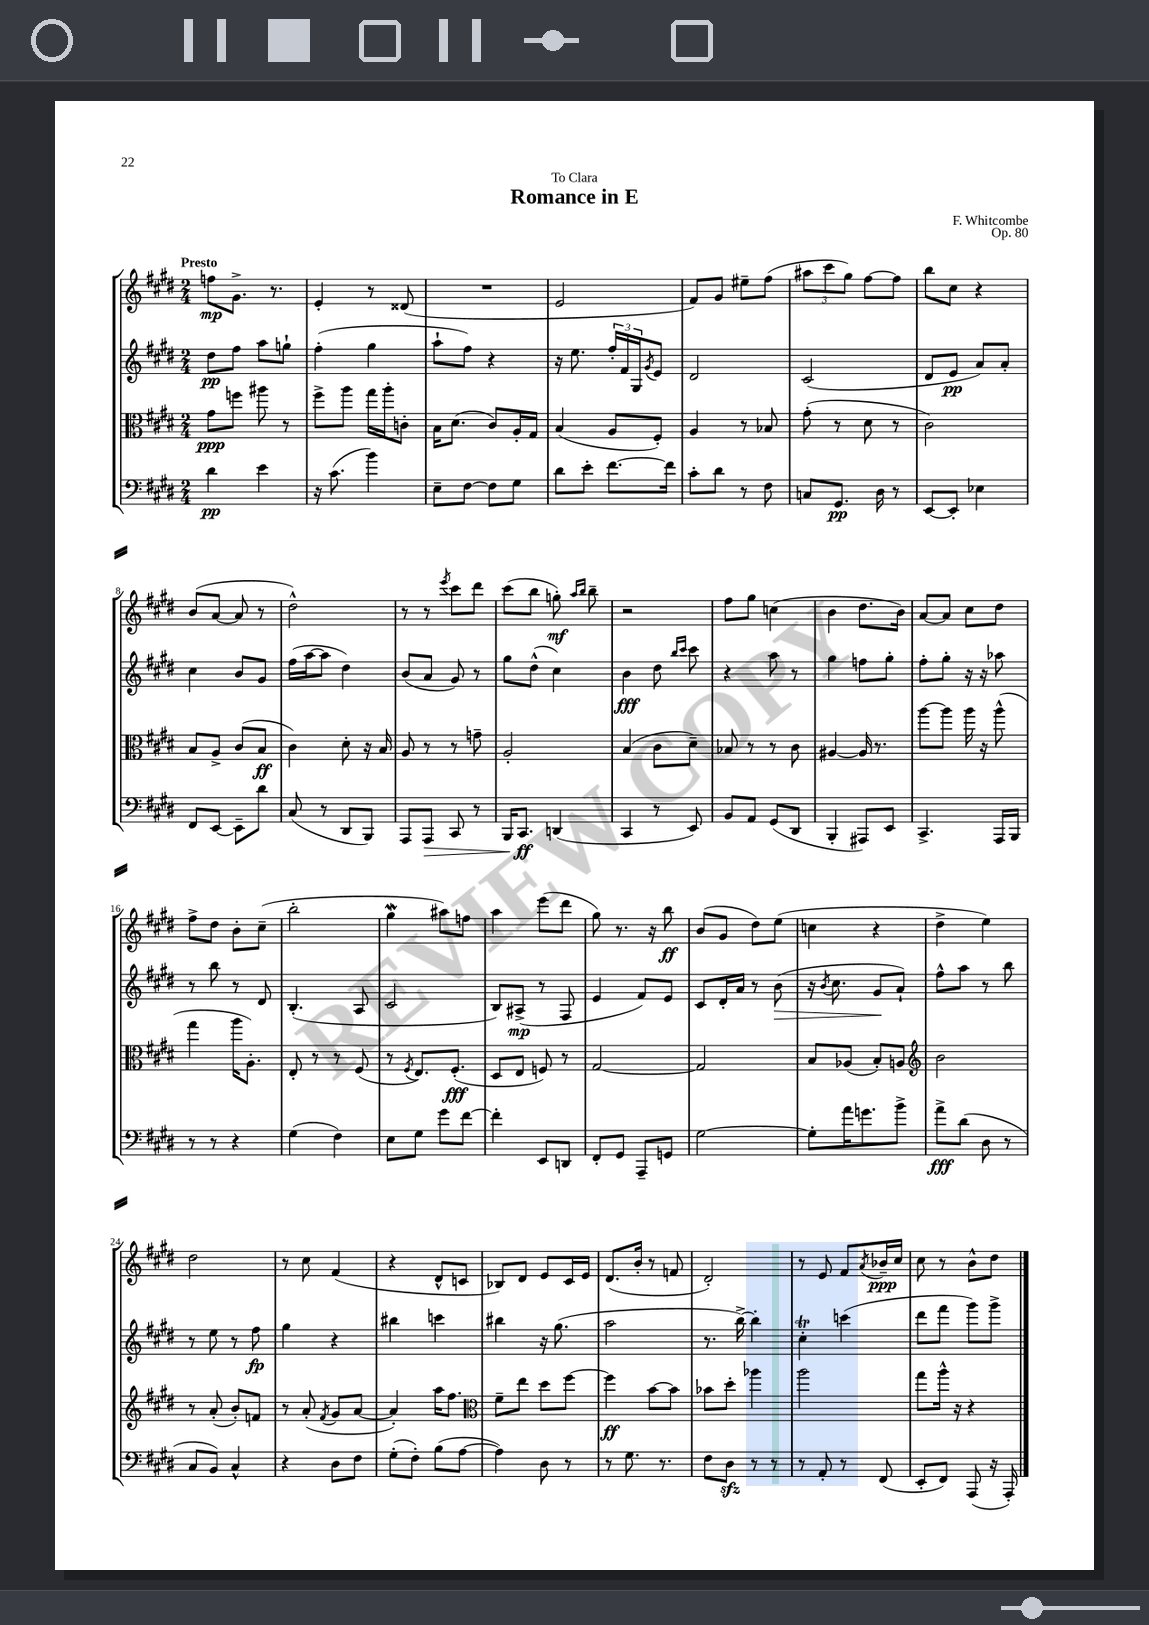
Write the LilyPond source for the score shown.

\header { title = "Romance in E" composer = "F. Whitcombe" dedication = "To Clara" opus = "Op. 80" }
<<
\new StaffGroup <<
\new Staff = "s0" {
    \clef treble \key e \major \numericTimeSignature \time 2/4 \tempo "Presto"
    f''8\mp gis'8.-> r8. |
    e'4-. r8 disis'8( |
    R2 |
    e'2 |
    fis'8) gis'8 eis''8-- fis''8( |
    \tuplet 3/2 { ais''8 cis'''8 gis''8) } fis''8~ fis''8 |
    b''8 cis''8 r4 |
    b'8( a'8~ a'8 r8 |
    dis''2-^) |
    r8 r8 \acciaccatura { e'''8 } cis'''8 dis'''8 |
    cis'''8( b''8 g''8-.\mf) \grace { a''16 b''16 } b''8-- |
    r2 |
    fis''8 gis''8 c''4( |
    b'4 dis''8. b'16) |
    a'8~ a'8 cis''8 dis''8 |
    fis''8-> dis''8 b'8-. cis''8--( |
    b''2-. |
    gis''4\mordent ais''8) f''8 |
    a''4 e'''8( dis'''8 |
    gis''8) r8. r16 b''8\ff |
    b'8( gis'8 dis''8) e''8( |
    c''4 r4 |
    dis''4-> e''4) |
    dis''2 |
    r8 cis''8 fis'4( |
    r4 dis'8-^ c'8 |
    bes8) dis'8 e'8 cis'16 e'16 |
    dis'8.( b'16-. r8 f'8 |
    dis'2-.) |
    r8 e'8 fis'8 \acciaccatura { a'8 } bes'16--\ppp cis''16 |
    cis''8 r8 b'8-^ dis''8 \bar "|." |
}
\new Staff = "s1" {
    \clef treble \key e \major \numericTimeSignature \time 2/4
    dis''8\pp fis''8 a''8 g''8-! |
    fis''4-.( gis''4 |
    a''8-! fis''8) r4 |
    r16 e''8. \tuplet 3/2 { fis''16-. fis'16 gis16 } \acciaccatura { gis'8 } e'8 |
    dis'2 |
    cis'2( |
    dis'8 e'8\pp a'8) a'8-. |
    cis''4 b'8 gis'8 |
    fis''16( a''16~ a''8 dis''4) |
    b'8( a'8 gis'8) r8 |
    gis''8 dis''8-^( cis''4) |
    b'4\fff dis''8 \grace { b''16 cis'''16 } cis'''8 |
    r4 a''8 r8 |
    gis''4 f''8 gis''8-. |
    fis''8-. gis''8-. r16 r16 aes''8 |
    r8 b''8 r8 dis'8 |
    b4.-.( a8 |
    cis'2 |
    b8) ais8->\mp( r8 fis8 |
    e'4 fis'8) e'8 |
    cis'8 dis'16-. a'16 r8 b'8\>( |
    r16 \acciaccatura { b'8 } cis''8. gis'8\! a'8-!) |
    fis''8-^ a''8 r8 b''8 |
    r8 e''8 r8 fis''8\fp |
    gis''4 r4 |
    bis''4 c'''4 |
    bis''4 r16 gis''8.( |
    a''2 |
    r8. b''16~->) b''4-. |
    cis''4-.\trill c'''4( |
    dis'''8 fis'''8 gis'''8) gis'''8-> \bar "|." |
}
\new Staff = "s2" {
    \clef alto \key e \major \numericTimeSignature \time 2/4
    gis'8\ppp f''8 ais''8 r8 |
    fis''8-> a''8 gis''16 a''16-. c'8-. |
    b16 dis'8.( cis'8) a16-. gis16 |
    b4( a8 fis8-.) |
    a4 r8 bes8 |
    gis'8-.( r8 dis'8 r8 |
    cis'2) |
    b8 a8-> cis'8( b8\ff |
    cis'4) dis'8-. r16 b16 |
    a8 r8 r8 g'8-- |
    a2-. |
    b4( cis'8 dis'8--) |
    bes8 r8 r8 cis'8 |
    ais4~ ais16 r8. |
    a''8~ a''8 a''16 r16 a''8-^( |
    gis''4 a''16 a8.-.) |
    e8-. r8 r8 fis8( |
    r8 \acciaccatura { fis8 } e8.) fis8.-.\fff( |
    dis8 e8 f8) r8 |
    gis2~ |
    gis2 |
    b8 aes8( b8-.) a8 |
    \clef treble b'2 |
    r8 a'8-.( b'8-.) f'8 |
    r8 a'8-.( \acciaccatura { fis'8 } gis'8 a'8~ |
    a'4-.) a''16 fis''8. |
    \clef alto fis'8-- e''8 dis''8 fis''8~ |
    fis''4\ff b'8~ b'8 |
    bes'8 dis''8-. aes''4 |
    a''2 |
    gis''8 a''16-^ r16 r4 \bar "|." |
}
\new Staff = "s3" {
    \clef bass \key e \major \numericTimeSignature \time 2/4
    dis'4\pp e'4 |
    r16 cis'8.( b'4) |
    e8-- fis8~ fis8 gis8 |
    dis'8 e'8-. fis'8.~ fis'16 |
    cis'8-. dis'8 r8 fis8 |
    c8 gis,8.\pp dis16 r8 |
    e,8~ e,8-. ees4 |
    fis,8 e,8~ e,8-- dis'8 |
    cis8( r8 dis,8 b,,8) |
    a,,8 a,,8\> cis,8 r8 |
    b,,16 cis,8.\ff\! d,4( |
    cis,4 r8 e,8) |
    b,8 a,8 gis,8( dis,8 |
    b,,4-. ais,,8) e,8 |
    cis,4.-> a,,16 b,,16 |
    r8 r8 r4 |
    gis4( fis4) |
    e8 gis8 gis'8 fis'8~ |
    fis'4-. e,8 d,8 |
    fis,8-. gis,8 a,,8-- g,8 |
    gis2~ |
    gis8-. a'16 g'8. b'8-> |
    a'8->\fff dis'8( dis8 r8 |
    cis8 b,8) cis4-^ |
    r4 dis8 fis8 |
    gis8-.( fis8-.) b8( a8~ |
    a4) dis8 r8 |
    r8 gis8. r8. |
    fis8 dis8\sfz r8 r8 |
    r8 a,8-. r8 fis,8( |
    e,8-. fis,8) a,,8( r16 a,,16-.) \bar "|." |
}
>>
>>
